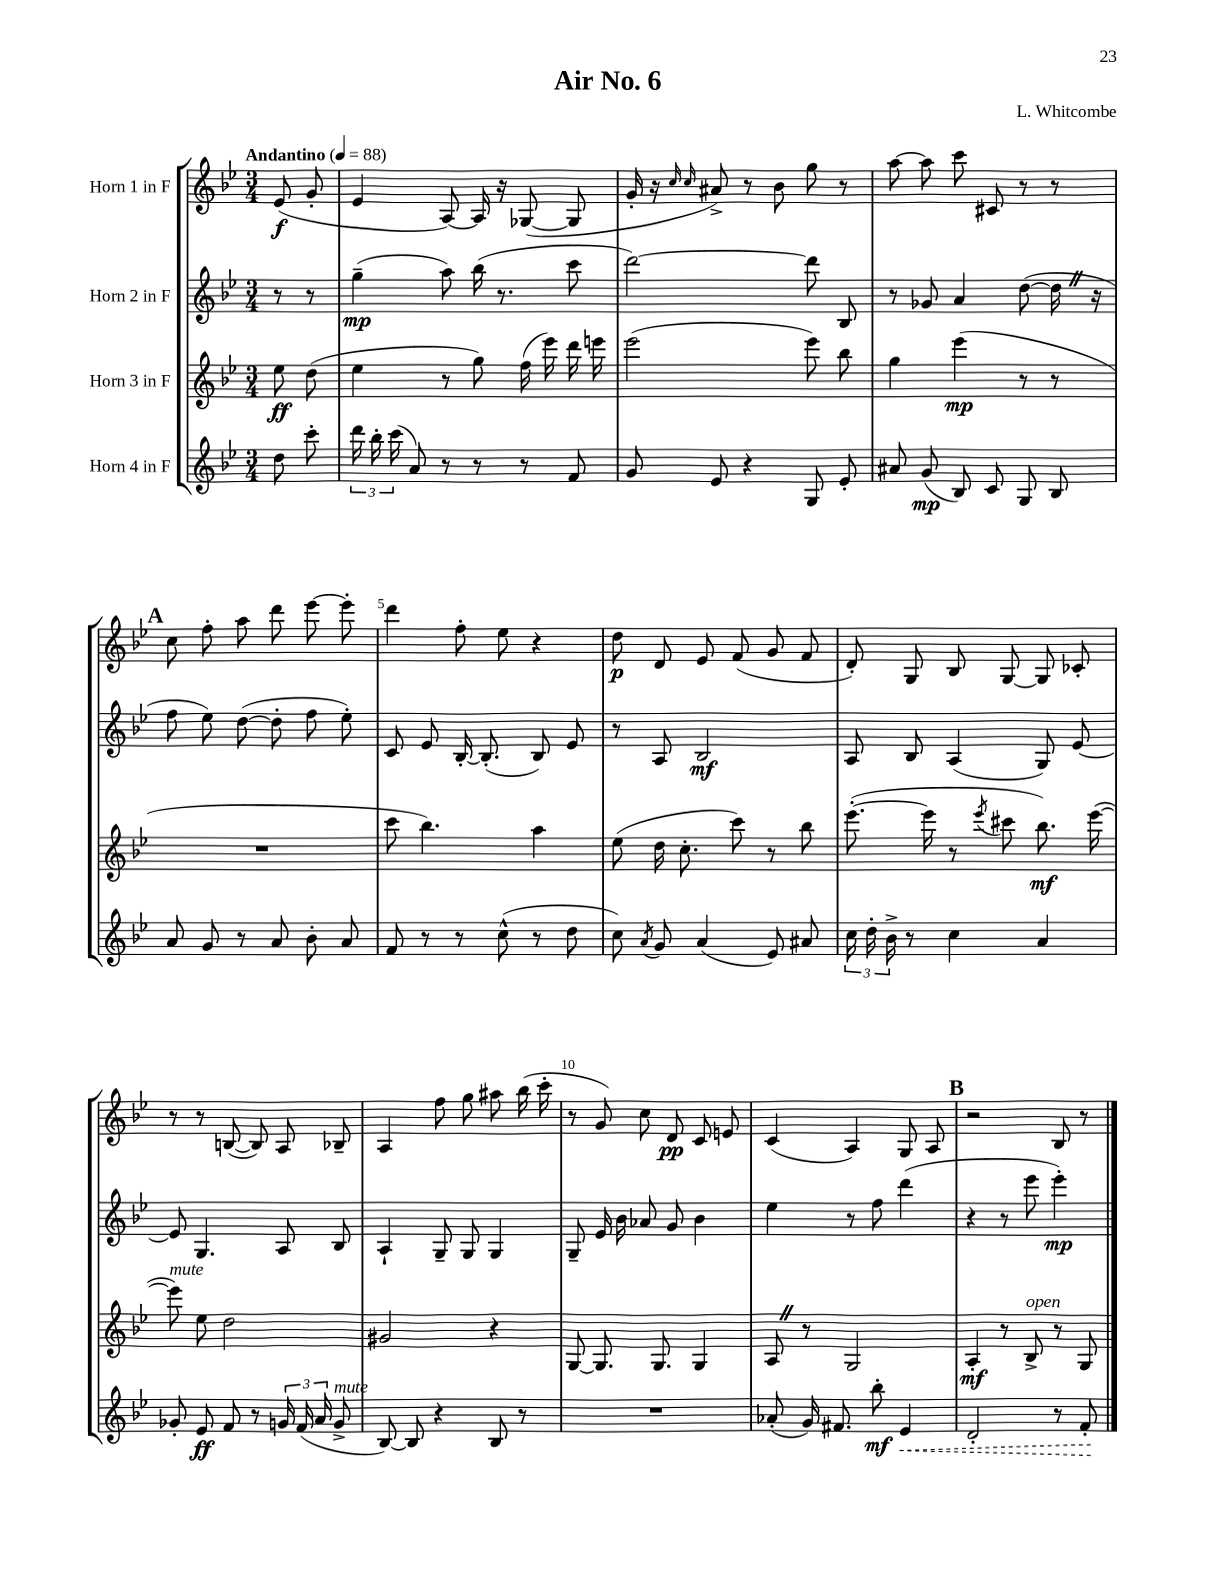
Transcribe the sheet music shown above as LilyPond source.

\header { title = "Air No. 6" composer = "L. Whitcombe" }
<<
\new StaffGroup <<
\new Staff = "s0" \with { instrumentName = "Horn 1 in F" } {
    \clef treble \key bes \major \numericTimeSignature \time 3/4 \partial 4 \tempo "Andantino" 4 = 88
    \autoBeamOff ees'8\f( g'8-. |
    ees'4 a8~) a16 r16 ges8~( ges8 |
    g'16-. r16 \grace { c''16 c''16 } ais'8->) r8 bes'8 g''8 r8 |
    a''8~ a''8 c'''8 cis'8 r8 r8 |
    \mark \markup { \bold "A" } c''8 f''8-. a''8 d'''8 ees'''8~ ees'''8-. |
    d'''4 f''8-. ees''8 r4 |
    d''8\p d'8 ees'8 f'8( g'8 f'8 |
    d'8-.) g8 bes8 g8~ g8 ces'8-. |
    r8 r8 b8~( b8) a8 bes8-- |
    a4 f''8 g''8 ais''8 bes''16( c'''16-. |
    r8 g'8) c''8 d'8\pp c'8 e'8 |
    c'4( a4) g8 a8 |
    \mark \markup { \bold "B" } r2 bes8 r8 \bar "|." |
}
\new Staff = "s1" \with { instrumentName = "Horn 2 in F" } {
    \clef treble \key bes \major \numericTimeSignature \time 3/4 \partial 4
    \autoBeamOff r8 r8 |
    g''4--\mp( a''8) bes''16( r8. c'''8 |
    d'''2~) d'''8 bes8 |
    r8 ges'8 a'4 d''8~( d''16 \once \override BreathingSign.text = \markup { \musicglyph "scripts.caesura.straight" } \breathe r16 |
    \mark \markup { \bold "A" } f''8 ees''8) d''8~( d''8-. f''8 ees''8-.) |
    c'8 ees'8 bes16~-. bes8.-.( bes8) ees'8 |
    r8 a8 bes2\mf |
    a8 bes8 a4( g8) ees'8~ |
    ees'8 g4. a8 bes8 |
    a4-! g8-- g8 g4 |
    g8-- ees'16 bes'16 aes'8 g'8 bes'4 |
    ees''4 r8 f''8 d'''4( |
    \mark \markup { \bold "B" } r4 r8 ees'''8 ees'''4-.\mp) \bar "|." |
}
\new Staff = "s2" \with { instrumentName = "Horn 3 in F" } {
    \clef treble \key bes \major \numericTimeSignature \time 3/4 \partial 4
    \autoBeamOff ees''8\ff d''8( |
    ees''4 r8 g''8) f''16( ees'''16) d'''16 e'''16 |
    ees'''2( ees'''8) bes''8 |
    g''4 ees'''4\mp( r8 r8 |
    \mark \markup { \bold "A" } R2. |
    c'''8 bes''4.) a''4 |
    ees''8( d''16 c''8.-. c'''8) r8 bes''8 |
    ees'''8.~-.( ees'''16 r8 \acciaccatura { ees'''8 } cis'''8 bes''8.\mf) ees'''16~( |
    ees'''8^\markup { \italic "mute" }) ees''8 d''2 |
    gis'2 r4 |
    g8~ g8. g8. g4 |
    a8 \once \override BreathingSign.text = \markup { \musicglyph "scripts.caesura.straight" } \breathe r8 g2 |
    \mark \markup { \bold "B" } a4-.\mf r8 bes8->^\markup { \italic "open" } r8 g8 \bar "|." |
}
\new Staff = "s3" \with { instrumentName = "Horn 4 in F" } {
    \clef treble \key bes \major \numericTimeSignature \time 3/4 \partial 4
    \autoBeamOff d''8 c'''8-. |
    \tuplet 3/2 { d'''16 bes''16-. c'''16( } a'8) r8 r8 r8 f'8 |
    g'8 ees'8 r4 g8 ees'8-. |
    ais'8 g'8\mp( bes8) c'8 g8 bes8 |
    \mark \markup { \bold "A" } a'8 g'8 r8 a'8 bes'8-. a'8 |
    f'8 r8 r8 c''8-^( r8 d''8 |
    c''8) \acciaccatura { a'8 } g'8 a'4( ees'8) ais'8 |
    \tuplet 3/2 { c''16 d''16-. bes'16-> } r8 c''4 a'4 |
    ges'8-. ees'8\ff f'8 r8 \tuplet 3/2 { g'16 f'16( a'16 } g'8->^\markup { \italic "mute" } |
    bes8~) bes8 r4 bes8 r8 |
    R2. |
    aes'8-.( g'16) fis'8. bes''8-.\mf \once \override Hairpin.style = #'dashed-line ees'4\< |
    \mark \markup { \bold "B" } d'2-. r8 f'8-.\! \bar "|." |
}
>>
>>
\layout { \context { \Score \override BarNumber.break-visibility = ##(#f #t #t) barNumberVisibility = #(every-nth-bar-number-visible 5) } }
